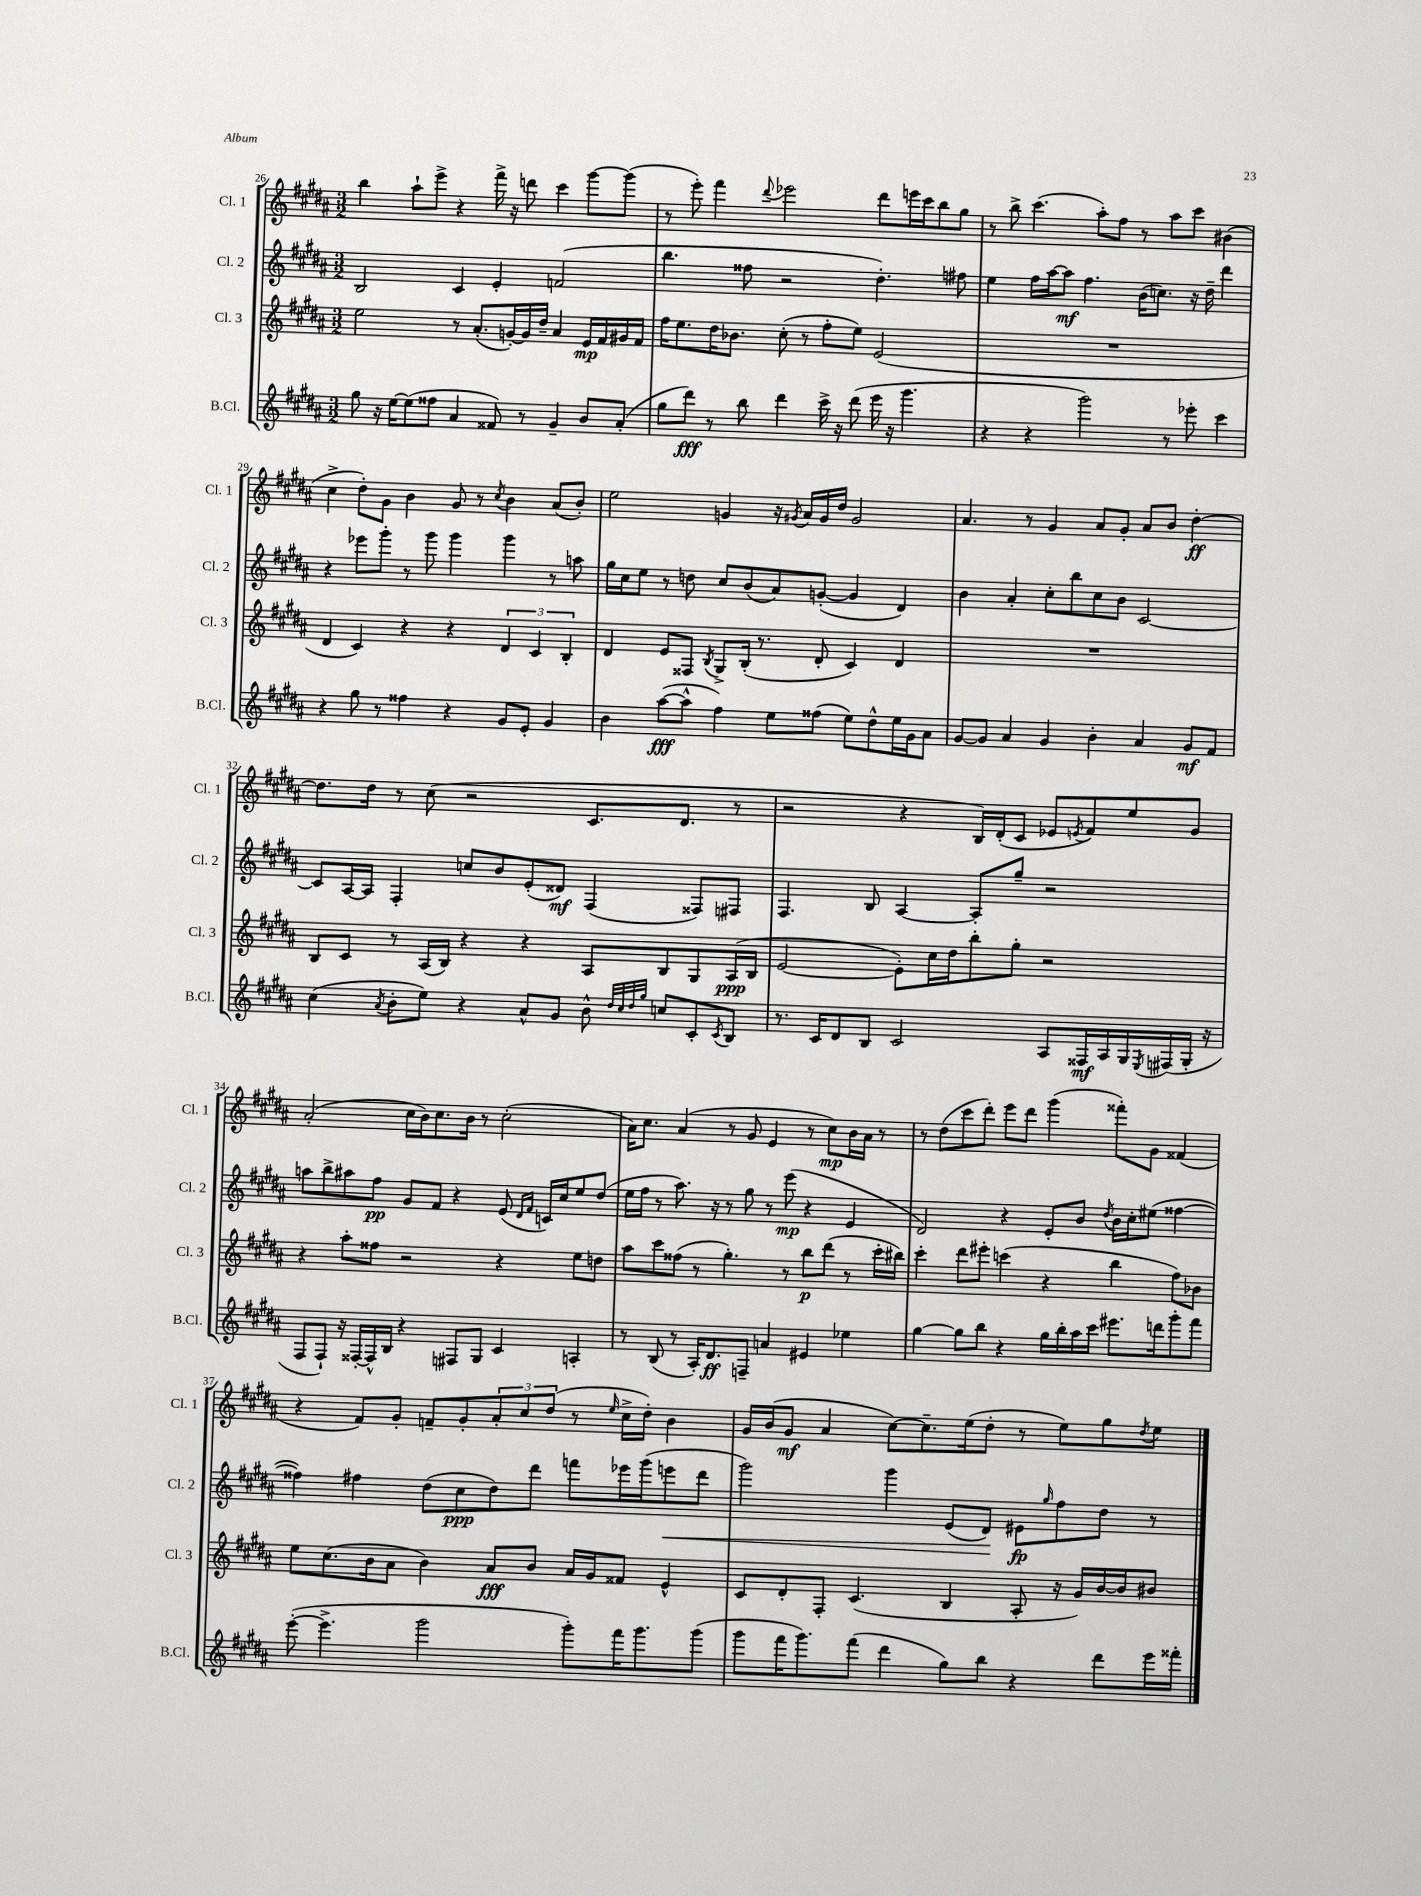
<<
\new StaffGroup <<
\new Staff = "s0" \with { instrumentName = "Cl. 1" shortInstrumentName = "Cl. 1" } {
    \clef treble \key b \major \numericTimeSignature \time 3/2
    b''4 ais''8-! e'''8-> r4 fis'''16-> r16 d'''8 cis'''4 gis'''8~ gis'''8( |
    r8 e'''8-.) fis'''4 \appoggiatura { dis'''8 } ees'''2 dis'''8 e'''16 cis'''16 b''8 gis''8 |
    r8 b''8-> cis'''4.( ais''8-.) fis''8 r8 ais''8 cis'''8 bis'4( |
    cis''4-> dis''8-.) gis'8 b'4 gis'8 r8 \acciaccatura { cis''8 } b'4 ais'8( b'8-.) |
    e''2 g'4 r16 \acciaccatura { gis'8 } ais'16 gis'16 dis''16 gis'2 |
    ais'4. r8 gis'4 ais'8 gis'8-. ais'8 b'8 dis''4~-.\ff |
    dis''8. dis''16 r8 cis''8( r2 cis'8. dis'8. r8 |
    r2 r4 b16) dis'16-.( cis'8 ees'8 \acciaccatura { e'8 } fis'8) e''8 gis'8 |
    ais'2-.( cis''16 b'16) cis''8. b'16 r8 cis''2-.( |
    ais'16) cis''8. ais'4( r8 gis'8 e'4 r8 cis''8\mp) b'16 ais'16 r8 |
    r8 dis''8( cis'''8 dis'''8-.) e'''8 dis'''8 gis'''4( fisis'''8-.) gis'8 fisis'4( |
    r4 fis'8) gis'8-. f'8-- gis'8-. \tuplet 3/2 { ais'8-. cis''8 dis''8( } r8 \grace { e''16 } cis''16-> dis''16-.) b'4 |
    gis'16 b'16( gis'8\mf ais'4 cis''8~) cis''8.-- e''16( dis''8-. r8 e''8) gis''8 \acciaccatura { dis''8 } e''8 \bar "|." |
}
\new Staff = "s1" \with { instrumentName = "Cl. 2" shortInstrumentName = "Cl. 2" } {
    \clef treble \key b \major \numericTimeSignature \time 3/2
    b2 cis'4 e'4-. f'2( |
    b''4. fisis''8 r2 dis''4.-.) fis''8 |
    e''4 fis''16 ais''16~ ais''8\mf fis''4. b'16( c''8.) r16 dis''16-- dis'''4 |
    r4 ees'''8 gis'''8-. r8 gis'''8 gis'''4 gis'''4 r8 a''8 |
    gis''16 cis''16 e''8 r8 d''8 cis''8 b'8( ais'8) g'8~-.( g'4 dis'4) |
    b'4 ais'4-. cis''8-. b''8 cis''8 b'8 cis'2~ |
    cis'8 ais16~ ais16 fis4-. c''8 b'8 e'8-.( disis'8\mf) fis4( fisis8) fis8 |
    fis4. b8 ais4~ ais8-. gis''8-- r2 |
    a''8 b''8-> ais''8 fis''8\pp gis'8 fis'8 r4 e'8( \grace { dis'16 fis'16 } c'16) cis''16 e''8 dis''8( |
    e''16 fis''16 r8 ais''8.) r16 r8 gis''8 r8 e'''8\mp( r4 e'4 |
    dis'2) r4 e'8-. b'8 \acciaccatura { dis''8 } b'16 cis''16-. eis''8( fisis''4~ |
    fisis''4) fis''4 dis''8( cis''8\ppp dis''8) dis'''8 f'''8 ees'''16 gis'''16( e'''8\< dis'''8 |
    gis'''2) gis'''4 e'8( dis'8\!) eis'8\fp \grace { gis''16 } fis''8 dis''8 r8 \bar "|." |
}
\new Staff = "s2" \with { instrumentName = "Cl. 3" shortInstrumentName = "Cl. 3" } {
    \clef treble \key b \major \numericTimeSignature \time 3/2
    e''2 r8 ais'8.-.( g'16~-.) g'16 dis''16-- ais'4 e'16\mp fis'16 gis'16 fis'16 |
    fis''16 e''8. dis''16 bes'8. cis''8-.( r8 fis''8-. e''8) e'2( |
    R1. |
    dis'4 cis'4) r4 r4 \tuplet 3/2 { dis'4 cis'4 b4-. } |
    dis'4 e'8 fisis8 \acciaccatura { b8 } gis8-> b16-.( r8. dis'8-. cis'4) dis'4 |
    R1. |
    b8 cis'8 r8 ais16( b16) r4 r4 ais8 b8 gis8 ais16\ppp( b16 |
    e'2~ e'8-.) cis''16 dis''16 b''8-. gis''8-. r2 |
    r4 ais''8-. fisis''8 r2 r4 e''8 d''8 |
    ais''8 cis'''8 fisis''8( r8 gis''4.-.) r8 b''8\p dis'''8( r8 cis'''16-. bis''16) |
    cis'''4-. dis'''8 eis'''8-. c'''4( r4 b''4 fis''8) bes'8 |
    e''8 cis''8.( b'16 ais'8 b'4) ais'8\fff b'8 ais'16 gis'16 fisis'8 e'4-^ |
    cis'8 dis'8-. fis8-. cis'4.( b4 ais8-. r16 gis'16) b'16~ b'16 bis'8 \bar "|." |
}
\new Staff = "s3" \with { instrumentName = "B.Cl." shortInstrumentName = "B.Cl." } {
    \clef treble \key b \major \numericTimeSignature \time 3/2
    gis''8 r16 e''16~ e''8( fisis''8 ais'4 fisis'8) r8 gis'4-- b'8 ais'8-.( |
    gis''8 dis'''8\fff) r8 b''8 dis'''4 cis'''16-> r16 dis'''8( e'''16 r16 gis'''4. |
    r4 r4 gis'''2) r8 ees'''8-. cis'''4 |
    r4 gis''8 r8 fisis''4 r4 gis'8 e'8-. gis'4 |
    b'4 ais''8~\fff( ais''8-^ fis''4) e''8 fisis''8( e''8) dis''8-^ e''16 gis'16 ais'8 |
    gis'8~ gis'8 ais'4 gis'4 b'4-. ais'4 gis'8\mf fis'8 |
    cis''4( \acciaccatura { ais'8 } b'8-. e''8) r4 ais'8-^ gis'8 b'8-^ \grace { dis''32 cis''32 dis''32 gis''32 } c''8 cis'8-. \acciaccatura { cis'8 } b8 |
    r8. cis'16 dis'8 b8 cis'2 ais8 fisis16\mf ais16 gis16 \acciaccatura { e8 } fis16( gis16-. r16 |
    fis8 fis8-!) r16 fisis16~-. fisis16-^ b16 r4 fis8 gis8 cis'4 a4-. |
    r8 b8( r8 ais16-.) dis'8.\ff f8-- a'4 eis'4 ees''4 |
    gis''4~ gis''8 b''8 r4 gis''16 b''16-. ais''16 cis'''16 eis'''8. d'''16 gis'''8-. fis'''8 |
    e'''8~-.( e'''4.-> gis'''2 gis'''8-.) fis'''16 gis'''8. gis'''8( |
    gis'''8 fis'''16 gis'''8.) fis'''8( dis'''4 gis''8) b''8 r4 dis'''8 e'''16 fisis'''16-. \bar "|." |
}
>>
>>
\layout { \context { \Score currentBarNumber = #26 } }
